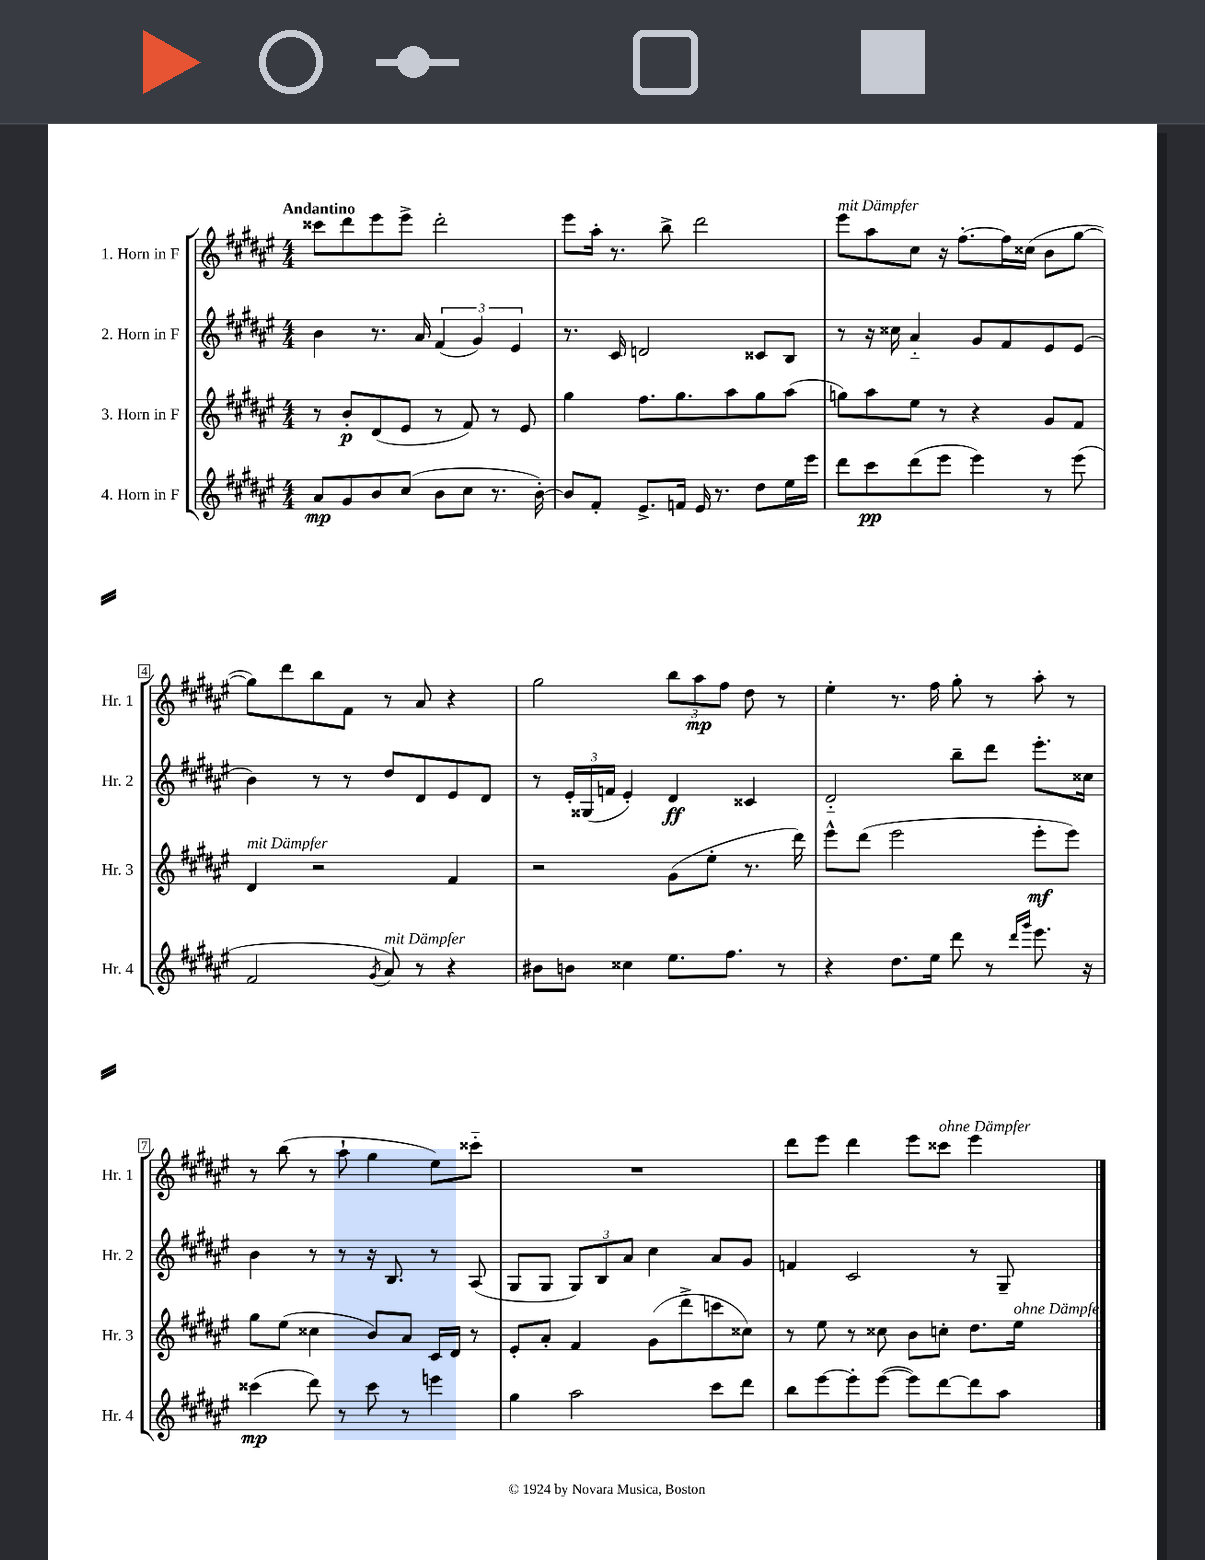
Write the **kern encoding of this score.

**kern	**kern	**kern	**kern
*staff4	*staff3	*staff2	*staff1
*clefG2	*clefG2	*clefG2	*clefG2
*k[f#c#g#d#a#e#]	*k[f#c#g#d#a#e#]	*k[f#c#g#d#a#e#]	*k[f#c#g#d#a#e#]
*M4/4	*M4/4	*M4/4	*M4/4
8a#	8r	4b	8ccc##
8g#	8b'	.	8ddd#
8b	(8d#	8.r	8eee#
(8cc#	8e#	.	8eee#^
.	.	16a#	.
8b	8r	(6f#	2ddd#'
8cc#	8f#)	.	.
.	.	6g#)	.
8.r	8r	.	.
.	.	6e#	.
.	8e#	.	.
[16b')	.	.	.
=	=	=	=
8b]	4gg#	8.r	8eee#
8f#'	.	.	16aa#'
.	.	16c#	8.r
8.e#^	8.ff#	2d	.
.	.	.	8bb^
16f	8.gg#	.	.
16e#	.	.	2ddd#
8.r	.	.	.
.	8aa#	.	.
8dd#	8gg#	8c##	.
16ee#	(8aa#	8B	.
16eee#	.	.	.
=	=	=	=
8ddd#	8gg)	8r	8eee#
8ccc#	8aa#	16r	8aa#
.	.	16cc##	.
(8ddd#	8ee#	4a#'~	8cc#
8eee#	8r	.	16r
.	.	.	[8.ff#'
4eee#)	4r	8g#	.
.	.	8f#	16ff#]
.	.	.	(16cc##
8r	8g#	8e#	8b
(8eee#	8f#	(8e#	[8gg#
=	=	=	=
2f#	4d#	4b)	8gg#])
.	.	.	8ddd#
.	2r	8r	8bb
.	.	8r	8f#
8qg#	.	.	.
8a#)	.	8dd#	8r
8r	.	8d#	8a#
4r	4f#	8e#	4r
.	.	8d#	.
=	=	=	=
8b#	2r	8r	2gg#
8b	.	24e#'	.
.	.	(24G##	.
.	.	24f	.
4cc##	.	4e#')	.
8.ee#	(8g#	4d#	12bb
.	.	.	12aa#
.	8ee#'	.	.
.	.	.	12ff#
8.ff#	.	.	.
.	8.r	4c##	8dd#
8r	.	.	8r
.	16ddd#)	.	.
=	=	=	=
4r	8eee#^^	2d#'~	4ee#'
.	(8ddd#	.	.
8.dd#	2eee#	.	8.r
16ee#	.	.	16ff#
8ddd#	.	8bb~	8gg#'
8r	.	8ddd#	8r
16qqddd#	.	.	.
16qqggg#	.	.	.
8.eee#	8eee#'	8.eee#'	8aa#'
.	8eee#)	.	8r
16r	.	16cc##	.
=	=	=	=
(4ccc##	8gg#	4b	8r
.	(8ee#	.	(8bb
8ddd#)	4cc##	8r	8r
8r	.	8r	8aa#`
8ccc##	8b)	16r	4gg#
.	.	8.B	.
8r	8a#	.	.
4eee	16c#	8r	8ee#)
.	16d#	.	.
.	8r	(8A#	8ccc##'~
=	=	=	=
4gg#	8e#'	8G#	1r
.	8a#'	8G#	.
2aa#	4f#	12G#)	.
.	.	12B	.
.	.	12a#	.
.	(8g#	4cc#	.
.	8ddd#^	.	.
8ccc#	8ccc	8a#	.
8ddd#	8cc##)	8g#	.
=	=	=	=
8bb	8r	4f	8ddd#
[8eee#	8ee#	.	8eee#
8eee#']	8r	2c#	4ddd#
([8eee#	8cc##	.	.
8eee#])	8b	.	8eee#
[8ddd#	8cc'	.	8ccc##
8ddd#]	8.dd#	8r	4eee#
8aa#	.	8G#~	.
.	16ee#	.	.
==	==	==	==
*-	*-	*-	*-
